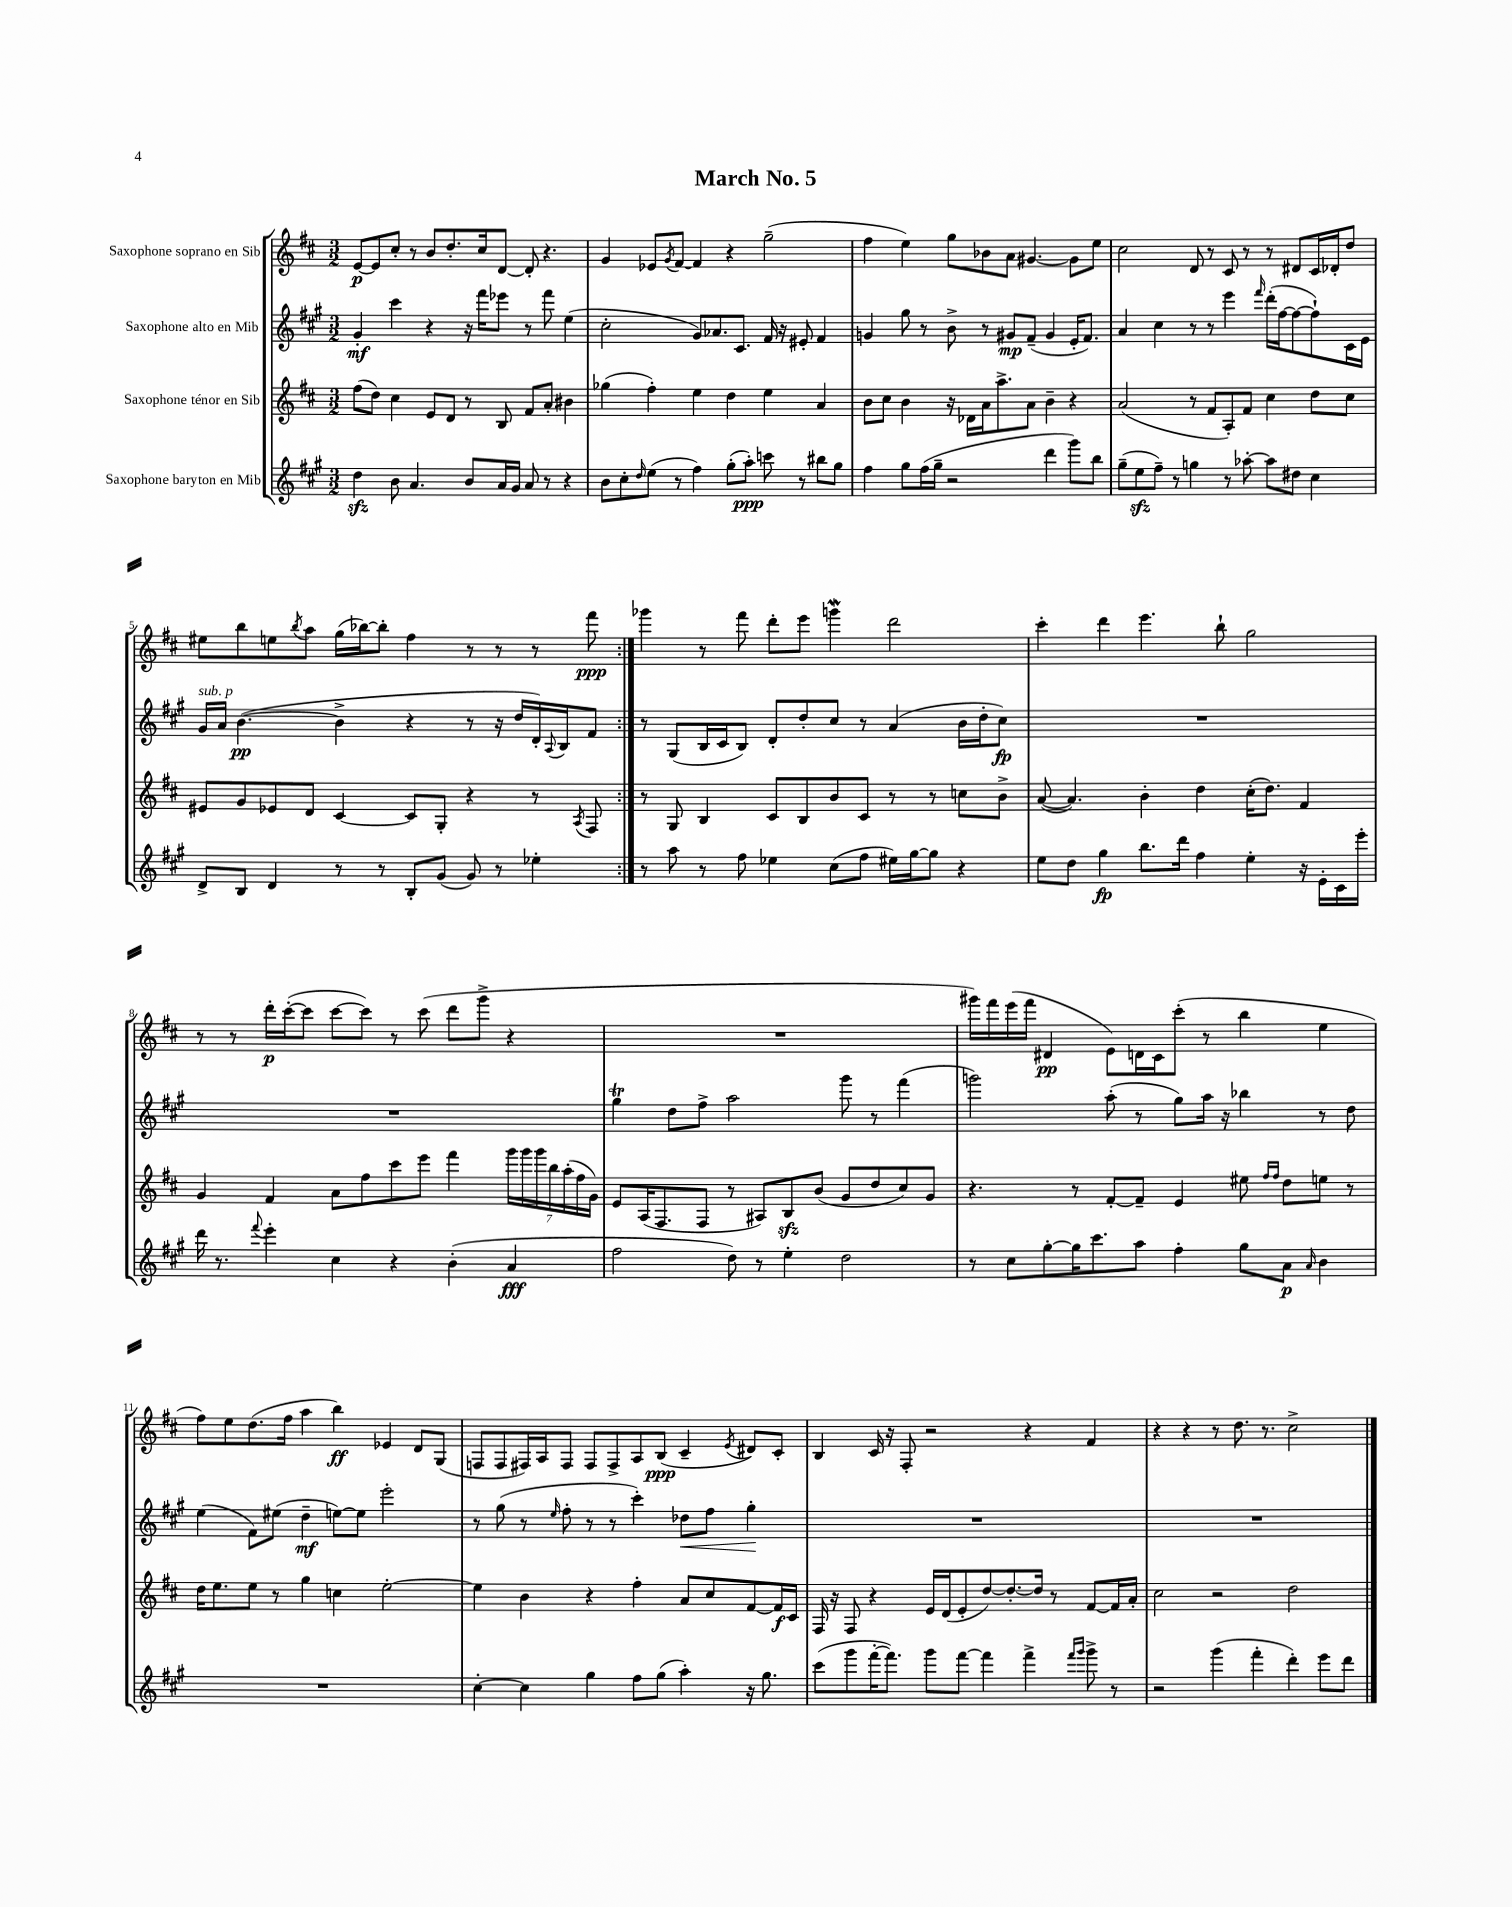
\header { title = "March No. 5" }
<<
\new StaffGroup <<
\new Staff = "s0" \with { instrumentName = "Saxophone soprano en Sib" } {
    \clef treble \key d \major \numericTimeSignature \time 3/2
    \repeat volta 2 { e'8~\p e'8 cis''8-. r8 b'8 d''8.-. cis''16 d'8~ d'8-. r4. |
    g'4 ees'8 \acciaccatura { g'8 } fis'8~ fis'4 r4 g''2--( |
    fis''4 e''4) g''8 bes'8 a'8 gis'4.~ gis'8 e''8 |
    cis''2 d'8 r8 cis'8 r8 r8 dis'8 cis'16 des'16-. d''8 |
    eis''8 b''8 e''8 \acciaccatura { b''8 } a''8 g''16( bes''16~) bes''8-. fis''4 r8 r8 r8 fis'''8\ppp | }
    ges'''4 r8 fis'''8 d'''8-. e'''8 g'''4\mordent d'''2 |
    cis'''4-. d'''4 e'''4. b''8-! g''2 |
    r8 r8 d'''16-.\p cis'''16~-.( cis'''8 cis'''8~ cis'''8) r8 cis'''8( d'''8 g'''8-> r4 |
    R1. |
    gis'''16) fis'''16 e'''16( fis'''16 dis'4\pp e'8) d'16 cis'16 cis'''8-.( r8 b''4 e''4 |
    fis''8) e''8 d''8.( fis''16 a''4 b''4\ff) ees'4 d'8 g8( |
    f8 f8 fis16) a16 fis8 fis8 fis8-> a8 b8\ppp( cis'4-- \acciaccatura { e'8 } dis'8) cis'8-. |
    b4 cis'16 r16 fis8-. r2 r4 fis'4 |
    r4 r4 r8 d''8. r8. cis''2-> \bar "|." |
}
\new Staff = "s1" \with { instrumentName = "Saxophone alto en Mib" } {
    \clef treble \key a \major \numericTimeSignature \time 3/2
    \repeat volta 2 { gis'4-.\mf cis'''4 r4 r16 fis'''16 ees'''8 r8 fis'''8 e''4( |
    cis''2-. gis'8) aes'8. cis'8. fis'16 r16 eis'8-. fis'4 |
    g'4 gis''8 r8 b'8-> r8 gis'8\mp fis'8--( gis'4 e'16-. fis'8.) |
    a'4 cis''4 r8 r8 e'''4 \grace { fis'''16 } d'''16-.( fis''16~ fis''8~ fis''8-!) cis'16 e'16 |
    gis'16^\markup { \italic "sub. p" } a'16 b'4.~\pp( b'4-> r4 r8 r16 d''16 d'16-.) \appoggiatura { a8 } b16 fis'8 | }
    r8 gis8( b16 cis'16 b8) d'8-. d''8-. cis''8 r8 a'4( b'16 d''16-. cis''8\fp) |
    R1. |
    R1. |
    gis''4\trill d''8 fis''8-> a''2 gis'''8 r8 fis'''4( |
    g'''2) a''8-.( r8 gis''8) a''16 r16 bes''4 r8 d''8 |
    e''4( fis'8) eis''8( d''4--\mf e''8~) e''8 e'''2-. |
    r8 gis''8( r8 \grace { e''16 } fis''8-. r8 r8 cis'''4-.) des''8\< fis''8 gis''4-.\! |
    R1. |
    R1. \bar "|." |
}
\new Staff = "s2" \with { instrumentName = "Saxophone ténor en Sib" } {
    \clef treble \key d \major \numericTimeSignature \time 3/2
    \repeat volta 2 { fis''8( d''8) cis''4 e'8 d'8 r8 b8 fis'8 a'8-. bis'4 |
    ges''4( fis''4-.) e''4 d''4 e''4 a'4 |
    b'8 cis''8 b'4 r16 des'16 a'16 a''8.-> a'8 b'4-- r4 |
    a'2( r8 fis'8 a8-.) fis'8 cis''4 d''8 cis''8 |
    eis'8 g'8 ees'8 d'8 cis'4~ cis'8 g8-. r4 r8 \acciaccatura { a8 } fis8 | }
    r8 g8 b4 cis'8 b8 b'8 cis'8 r8 r8 c''8 b'8-> |
    a'8~( a'4.) b'4-. d''4 cis''16-.( d''8.) fis'4 |
    g'4 fis'4 a'8 fis''8 cis'''8 e'''8 fis'''4 \tuplet 7/4 { g'''16 g'''16 g'''16 b''16 a''16-.( fis''16 g'16) } |
    e'8 a16( fis8. fis8 r8 ais8) b8\sfz b'8( g'8 d''8 cis''8) g'8 |
    r4. r8 fis'8~-. fis'8-- e'4 eis''8 \grace { fis''16 fis''16 } d''8 e''8 r8 |
    d''16 e''8. e''8 r8 g''4 c''4 e''2~-. |
    e''4 b'4 r4 fis''4-. a'8 cis''8 fis'8~ fis'16\f cis'16 |
    fis16 r16 fis8 r4 e'16 d'16( e'8-. d''8~) d''8.~-. d''16 r8 fis'8~ fis'16 a'16-. |
    cis''2 r2 d''2 \bar "|." |
}
\new Staff = "s3" \with { instrumentName = "Saxophone baryton en Mib" } {
    \clef treble \key a \major \numericTimeSignature \time 3/2
    \repeat volta 2 { d''4\sfz b'8 a'4. b'8 a'16 gis'16 a'8 r8 r4 |
    b'8 cis''8-. \grace { d''16 } e''8( r8 fis''4) gis''8-.( a''8-.\ppp) c'''8 r8 bis''8 gis''8 |
    fis''4 gis''8 fis''16( gis''16-- r2 d'''4 gis'''8) b''8 |
    gis''8--( e''8\sfz fis''8--) r8 g''4 r8 aes''8~-. aes''8 dis''8 cis''4 |
    d'8-> b8 d'4 r8 r8 b8-. gis'8( gis'8) r8 ees''4-. | }
    r8 a''8 r8 fis''8 ees''4 cis''8( fis''8 eis''16) gis''16~ gis''8 r4 |
    e''8 d''8 gis''4\fp b''8. d'''16 fis''4 e''4-. r16 e'16-. cis'16 e'''16-. |
    d'''16 r8. \appoggiatura { fis'''8 } e'''4-. cis''4 r4 b'4-.( a'4\fff |
    fis''2 d''8) r8 e''4-. d''2 |
    r8 cis''8 gis''8~-. gis''16 cis'''8. a''8 fis''4-. gis''8 a'8\p \grace { a'16 } b'4 |
    R1. |
    cis''4~-. cis''4 gis''4 fis''8 gis''8( a''4-.) r16 gis''8. |
    cis'''8( gis'''8 fis'''16~-. fis'''8.) gis'''8 fis'''8~ fis'''4 fis'''4-> \grace { fis'''16 gis'''16 } gis'''8-> r8 |
    r2 gis'''4( fis'''4-. d'''4-.) e'''8 d'''8 \bar "|." |
}
>>
>>
